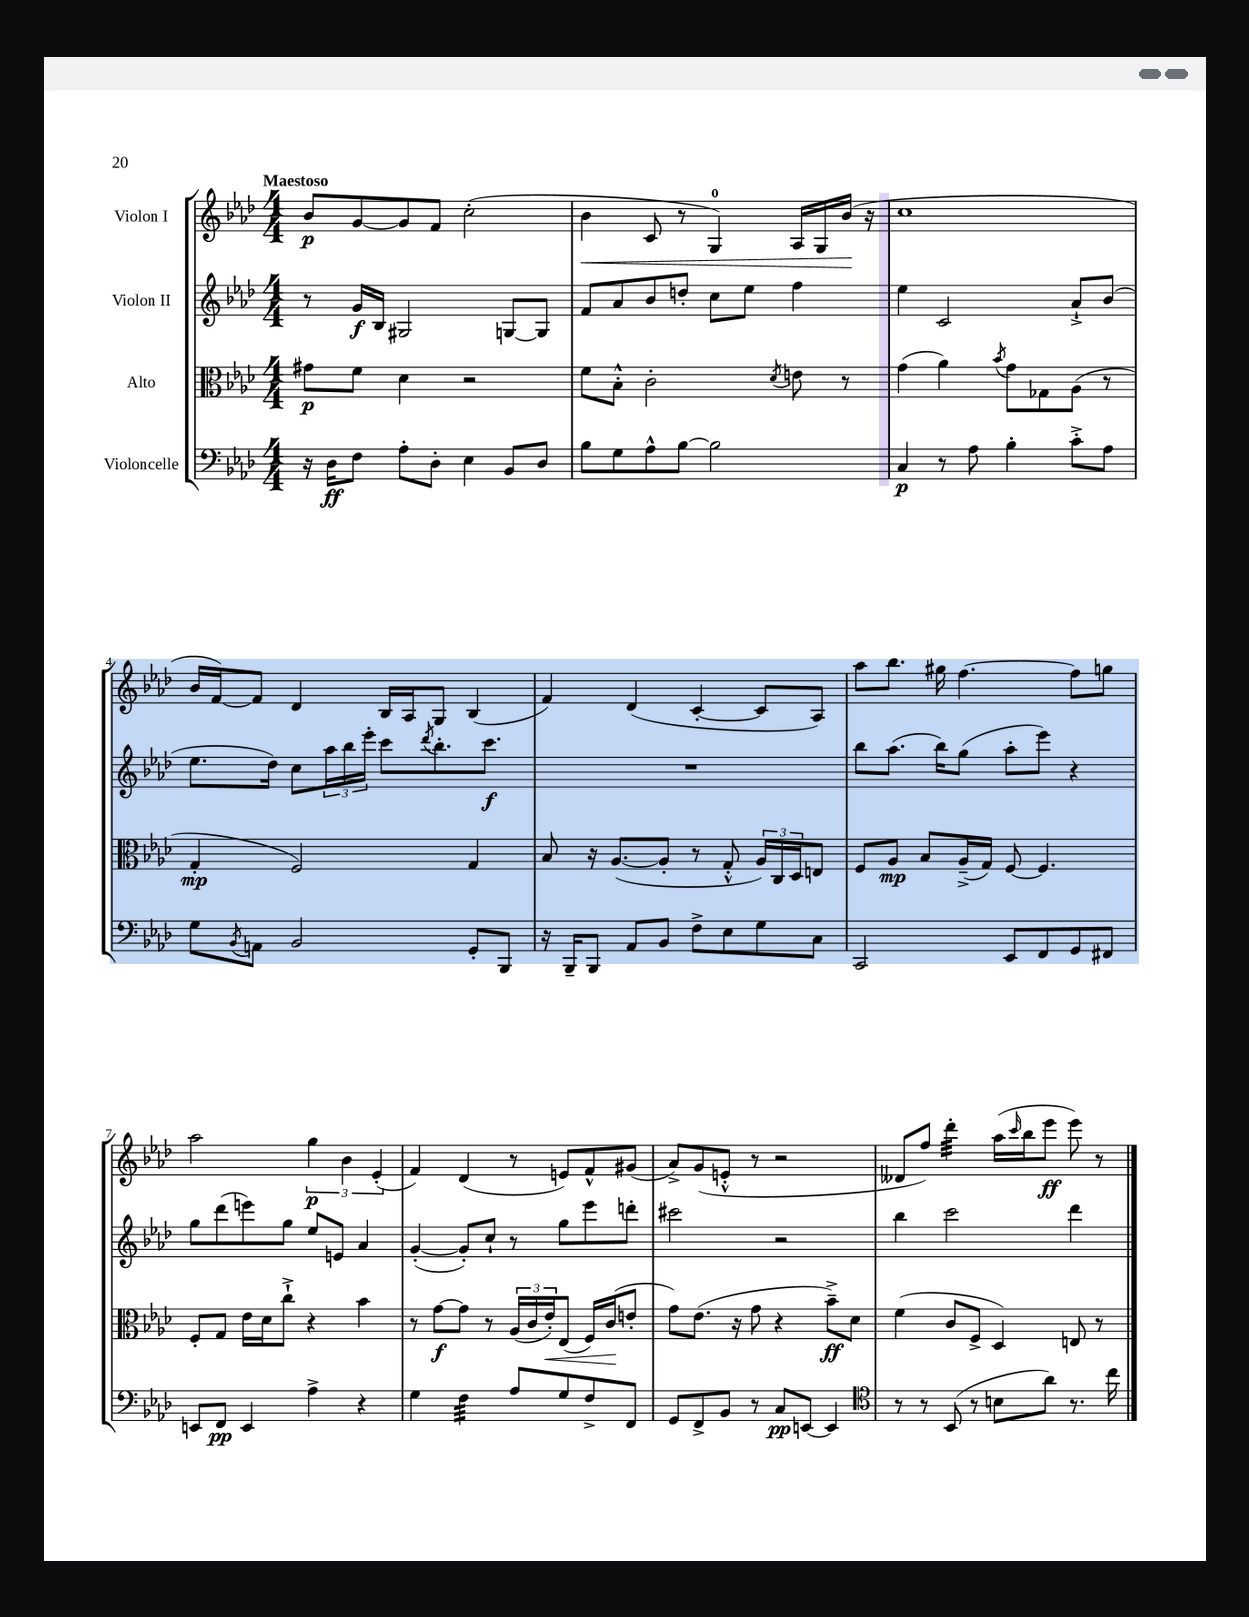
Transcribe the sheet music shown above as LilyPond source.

<<
\new StaffGroup <<
\new Staff = "s0" \with { instrumentName = "Violon I" } {
    \clef treble \key aes \major \numericTimeSignature \time 4/4 \tempo "Maestoso"
    bes'8\p g'8~ g'8 f'8 c''2-.( |
    bes'4\< c'8 r8 g4-0) aes16 g16 bes'16\!( r16 |
    c''1 |
    bes'16 f'16~) f'8 des'4 bes16 aes16 g8 bes4( |
    f'4) des'4( c'4~-. c'8 aes8) |
    aes''8 bes''8. gis''16 f''4.~ f''8 g''8 |
    aes''2 \tuplet 3/2 { g''4\p bes'4 ees'4-.( } |
    f'4) des'4( r8 e'8) f'8-^ gis'8( |
    aes'8->) g'8( e'8-.-^ r8 r2 |
    deses'8 f''8) des'''4:32-. aes''16( \grace { c'''16 } bes''16 ees'''8\ff ees'''8) r8 \bar "|." |
}
\new Staff = "s1" \with { instrumentName = "Violon II" } {
    \clef treble \key aes \major \numericTimeSignature \time 4/4
    r8 g'16\f bes16 gis2 g8~ g8 |
    f'8 aes'8 bes'8 d''8-. c''8 ees''8 f''4 |
    ees''4 c'2 aes'8-!-> bes'8( |
    ees''8. des''16) c''8 \tuplet 3/2 { aes''16 bes''16 ees'''16-. } c'''8 \acciaccatura { des'''8 } bes''8.-. c'''8.\f |
    R1 |
    bes''8 aes''8.( bes''16) g''8( aes''8-. ees'''8) r4 |
    g''8 des'''8( e'''8) g''8 ees''8 e'8 aes'4 |
    g'4~-.( g'8-.) c''8-! r8 g''8 ees'''8 d'''8-. |
    cis'''2 r2 |
    bes''4 c'''2 des'''4 \bar "|." |
}
\new Staff = "s2" \with { instrumentName = "Alto" } {
    \clef alto \key aes \major \numericTimeSignature \time 4/4
    gis'8\p f'8 des'4 r2 |
    f'8 bes8-.-^ c'2-. \acciaccatura { des'8 } e'8 r8 |
    g'4( aes'4) \acciaccatura { bes'8 } g'8 ges8 aes8( r8 |
    g4-.\mp f2) g4 |
    bes8 r16 aes8.~( aes8-. r8 g8-.-^ \tuplet 3/2 { aes16) c16 des16 } e8 |
    f8 aes8\mp bes8 aes16--->( g16) f8~ f4. |
    f8-. g8 ees'16 des'16 c''8-!-> r4 bes'4 |
    r8 g'8~\f g'8 r8 \tuplet 3/2 { aes16( c'16 ees'16-.\<) } ees8( f16) c'16\!( e'8-. |
    g'8) ees'8.( r16 g'8 r4 bes'8--->\ff) des'8 |
    f'4( c'8 f8-> des4) e8 r8 \bar "|." |
}
\new Staff = "s3" \with { instrumentName = "Violoncelle" } {
    \clef bass \key aes \major \numericTimeSignature \time 4/4
    r16 des16\ff f8 aes8-. des8-. ees4 bes,8 des8 |
    bes8 g8 aes8-^ bes8~ bes2 |
    c4\p r8 aes8 bes4-. c'8-.-> aes8 |
    g8 \acciaccatura { bes,8 } a,8 bes,2 g,8-. bes,,8 |
    r16 bes,,16-- bes,,8 aes,8 bes,8 f8-> ees8 g8 c8 |
    c,2 ees,8 f,8 g,8 fis,8 |
    e,8 f,8\pp e,4 aes4-> r4 |
    g4 f4:32 aes8 g8 f8-> f,8 |
    g,8 f,8-> bes,8 r8 c8\pp e,8~ e,4 |
    \clef tenor r8 r8 bes,8( r8 b8 aes'8) r8. c''16 \bar "|." |
}
>>
>>
